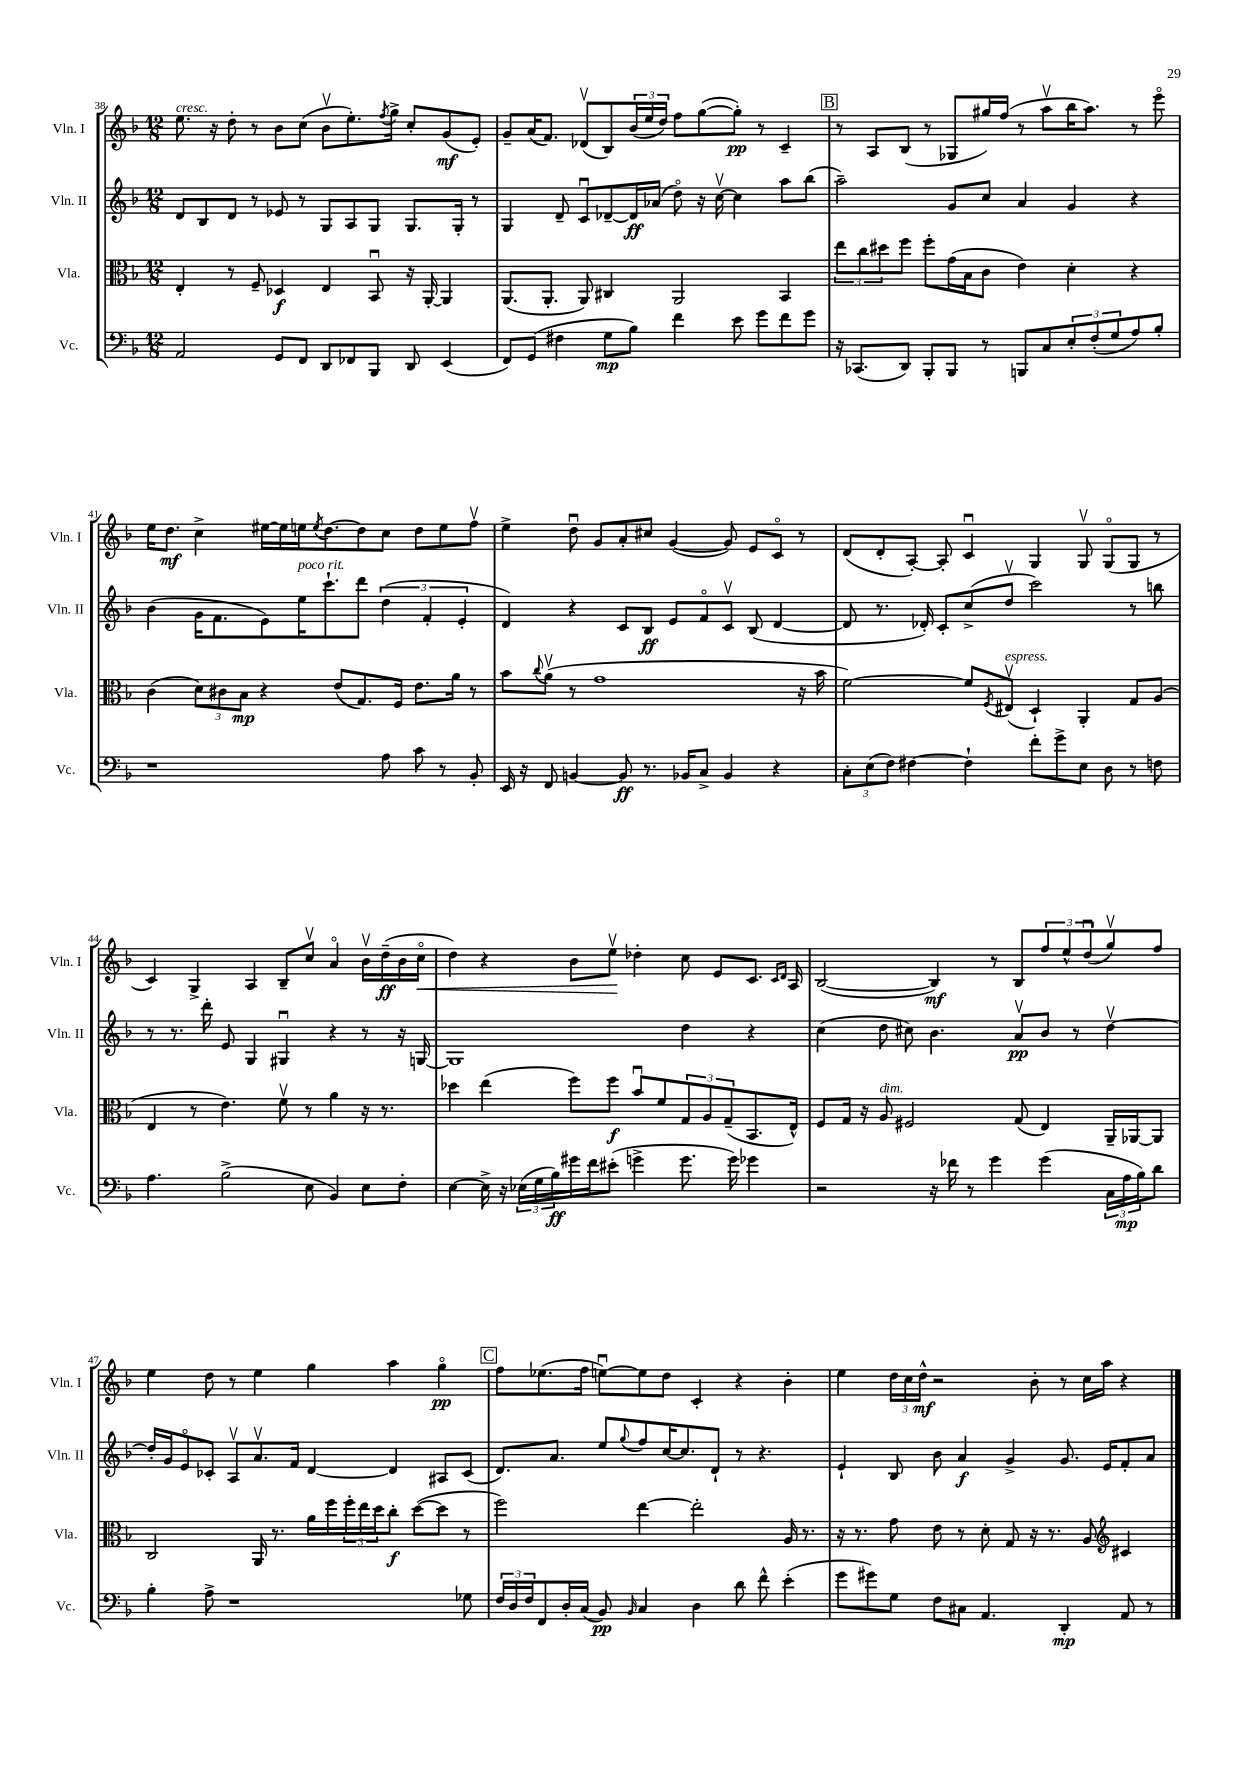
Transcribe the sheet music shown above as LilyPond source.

<<
\new StaffGroup <<
\new Staff = "s0" \with { instrumentName = "Vln. I" shortInstrumentName = "Vln. I" } {
    \clef treble \key f \major \numericTimeSignature \time 12/8
    e''8.^\markup { \italic "cresc." } r16 d''8-. r8 bes'8 c''8( bes'8\upbow e''8.-.) \acciaccatura { f''8 } g''16-> c''8-. g'8\mf( e'8-.) |
    g'8-- a'16( f'8.) des'8\upbow( bes8) \tuplet 3/2 { bes'16( e''16 d''16) } f''8 g''8~( g''8-.\pp) r8 c'4-- |
    \mark \markup { \box "B" } r8 a8 bes8( r8 ges8 gis''16) f''16( r8 a''8\upbow bes''16 a''8.) r8 e'''8\flageolet |
    e''16 d''8.\mf c''4-> eis''16~ eis''16 e''16 \acciaccatura { e''8 } d''8.~ d''8 c''8 d''8 e''8 f''8\upbow |
    e''4-> d''8\downbow g'8 a'8-. cis''8 g'4~( g'8) e'8 c'8\flageolet r8 |
    d'8( d'8-. a8~-.) a8-. c'4\downbow g4 g8\upbow g8\flageolet( g8 r8 |
    c'4) g4-> a4 bes8-- c''8\upbow a'4\flageolet bes'16\upbow d''16--\ff( bes'16 c''16\flageolet\< |
    d''4) r4 bes'8 e''8\upbow\! des''4-. c''8 e'8 c'8. \grace { c'16 d'16 } a16 |
    bes2~( bes4\mf) r8 bes8 \tuplet 3/2 { f''8 e''8-^ d''8\downbow( } g''8\upbow) f''8 |
    e''4 d''8 r8 e''4 g''4 a''4 g''4\flageolet\pp |
    \mark \markup { \box "C" } f''8 ees''8.( f''16 e''8~\downbow) e''8 d''8 c'4-. r4 bes'4-. |
    e''4 \tuplet 3/2 { d''16 c''16 d''16-^\mf } r2 bes'8-. r8 c''16 a''16 r4 \bar "|." |
}
\new Staff = "s1" \with { instrumentName = "Vln. II" shortInstrumentName = "Vln. II" } {
    \clef treble \key f \major \numericTimeSignature \time 12/8
    d'8 bes8 d'8 r8 ees'8 r8 g8 a8 g8 g8. g16-. r8 |
    g4 d'8-- c'8\downbow des'8~-- des'16\ff aes'16( d''8\flageolet) r16 c''16~\upbow c''4 a''8 bes''8( |
    \mark \markup { \box "B" } a''2--) g'8 c''8 a'4 g'4 r4 |
    bes'4( g'16 f'8. e'8) e''16^\markup { \italic "poco rit." } c'''8.-! d'''8 \tuplet 3/2 { d''4( f'4-. e'4-. } |
    d'4) r4 c'8 bes8\ff e'8 f'8\flageolet c'8\upbow bes8( d'4~ |
    d'8 r8. des'16-.) c'8-. c''8->( d''8\upbow c'''2) r8 b''8 |
    r8 r8. d'''16-. e'8 g4 gis4\downbow r4 r8 r16 g16~ |
    g1 d''4 r4 |
    c''4( d''8 cis''8) bes'4. a'8\upbow\pp bes'8 r8 d''4~\upbow |
    d''16-. g'16 e'8\flageolet ces'8-. a8\upbow a'8.\upbow f'16 d'4~ d'4 ais8 ces'8( |
    \mark \markup { \box "C" } d'8.) a'8. e''8 \appoggiatura { g''8 } f''8 c''16~ c''8. d'8-! r8 r4. |
    e'4-! bes8 bes'8 a'4\f g'4-> g'8. e'16 f'8-. a'8 \bar "|." |
}
\new Staff = "s2" \with { instrumentName = "Vla." shortInstrumentName = "Vla." } {
    \clef alto \key f \major \numericTimeSignature \time 12/8
    e4-. r8 f8-- des4\f e4 bes,8\downbow r16 a,16~-. a,4 |
    a,8.( a,8.-. a,8) cis4 a,2 bes,4 |
    \mark \markup { \box "B" } \tuplet 3/2 { e''8 c''8 dis''8 } f''8 f''8-. g'16( bes16 c'8 e'4) d'4-. r4 |
    c'4( \tuplet 3/2 { d'8) cis'8 bes8\mp } r4 e'8( g8.) f16 e'8. a'16 r8 |
    bes'8 \appoggiatura { c''8 } a'8\upbow( r8 g'1 r16 bes'16 |
    f'2~) f'8 \acciaccatura { f8 } eis8\upbow^\markup { \italic "espress." }( d4-!) a,4-. g8 a8( |
    e4 r8 e'4.) f'8\upbow r8 a'4 r16 r8. |
    des''4 e''4( f''8) f''8\f bes'8\downbow f'8 \tuplet 3/2 { g8 a8 g8--( } bes,8. e16-^) |
    f8 g16 r16 a8^\markup { \italic "dim." } fis2 g8( e4) a,16-- aes,16~ aes,8 |
    c2 a,16 r8. a'16 f''16 \tuplet 3/2 { f''16-. e''16 d''16 } c''8-.\f d''8~( d''8 r8 |
    \mark \markup { \box "C" } f''2) e''4~ e''2-. a16 r8. |
    r16 r8. g'8 e'8 r8 d'8-. g8 r16 r8. a8 \clef treble cis'4 \bar "|." |
}
\new Staff = "s3" \with { instrumentName = "Vc." shortInstrumentName = "Vc." } {
    \clef bass \key f \major \numericTimeSignature \time 12/8
    a,2 g,8 f,8 d,8 fes,8 bes,,8 d,8 e,4( |
    f,8) g,8( fis4 g8\mp bes8) f'4 e'8 g'8 f'8 g'8 |
    \mark \markup { \box "B" } r16 ces,8.( d,8) bes,,8-. bes,,8 r8 b,,8 c8 \tuplet 3/2 { e8-. f8-.( g8 } a8) bes8-. |
    r1 a8 c'8 r8 bes,8-. |
    e,16 r16 f,8 b,4~ b,8\ff r8. bes,16 c8-> bes,4 r4 |
    \tuplet 3/2 { c8-. e8( f8) } fis4~ fis4-! f'8-. g'8-> e8 d8 r8 f8 |
    a4. bes2->( e8 bes,4) e8 f8-. |
    e4~ e16-> r16 \tuplet 3/2 { ees16( g16 bes16\ff) } gis'16 f'16 eis'8-.( g'4-> g'8. g'16) ges'4 |
    r2 r16 fes'16 r8 g'4 g'4( \tuplet 3/2 { c16 a16\mp bes16) } d'8 |
    bes4-. a8-> r1 ges8 |
    \mark \markup { \box "C" } \tuplet 3/2 { f16 d16 f16 } f,8 d16-. c16( bes,8\pp) \grace { bes,16 } c4 d4 d'8 f'8-^ e'4-.( |
    g'8 gis'8) g8 f8 cis8 a,4. d,4-.\mp a,8 r8 \bar "|." |
}
>>
>>
\layout { \context { \Score currentBarNumber = #38 } }
